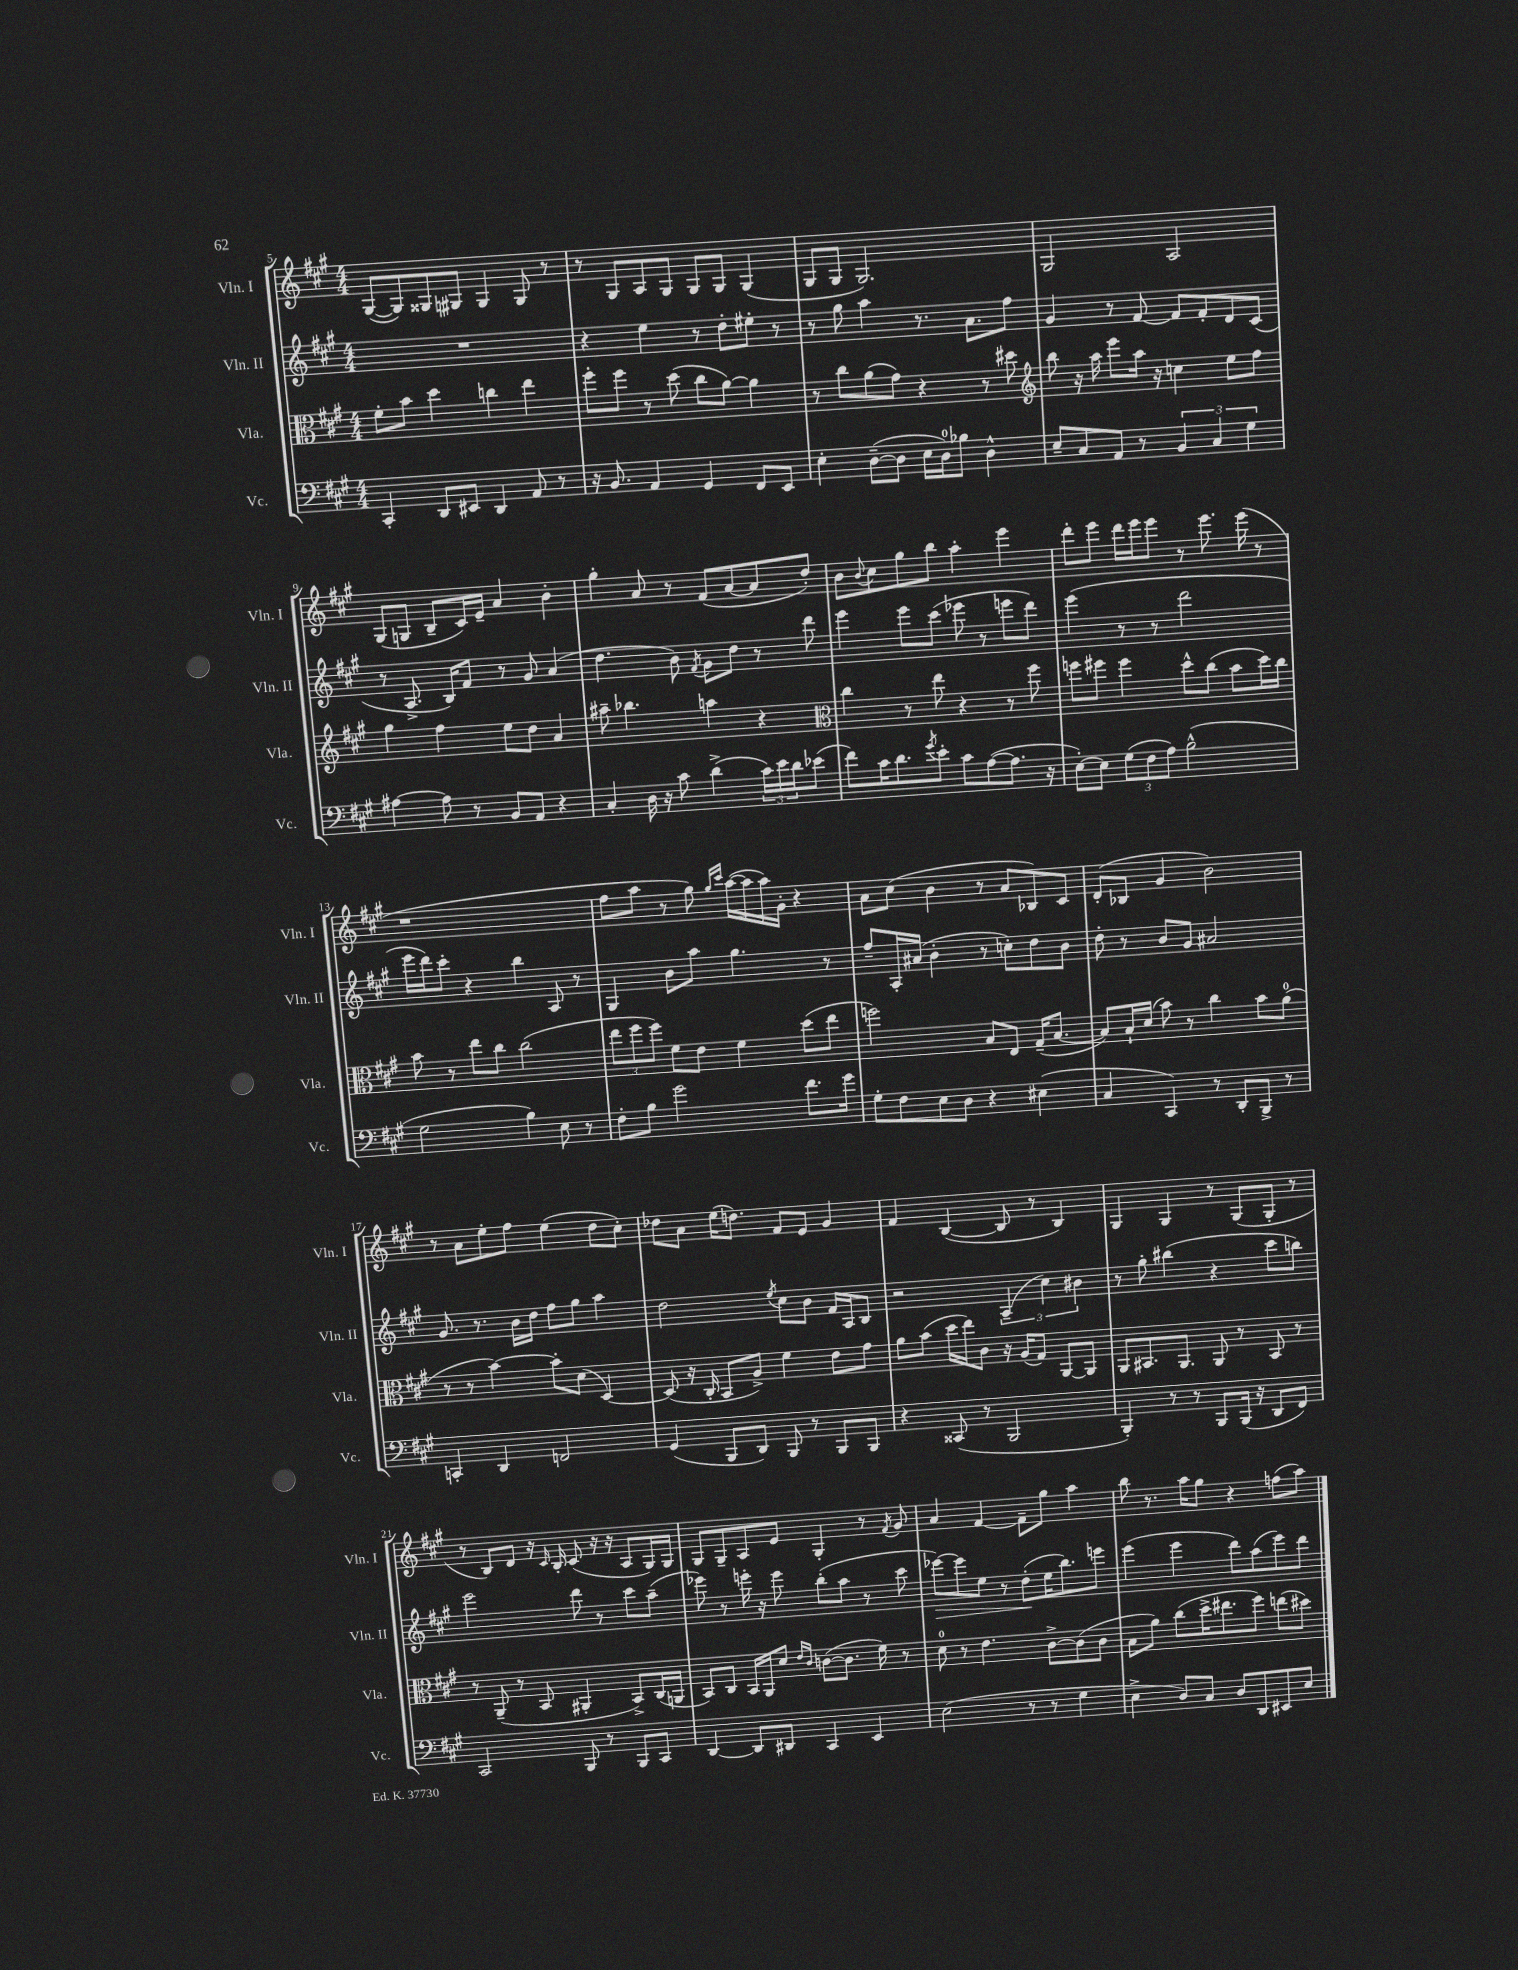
<<
\new StaffGroup <<
\new Staff = "s0" \with { instrumentName = "Vln. I" shortInstrumentName = "Vln. I" } {
    \clef treble \key a \major \numericTimeSignature \time 4/4
    gis8~( gis8) gisis8 gis8 gis4 gis8 r8 |
    r8 gis8 a8 gis8 gis8 gis8 gis4( |
    gis8 gis8 gis2.) |
    gis2 a2 |
    gis8( g8 b8-- cis'16) e'16-- a'4 b'4-. |
    gis''4-. a'8 r8 fis'8( a'8~ a'8 d''8-.) |
    b'8 \appoggiatura { b'8 } cis''8 gis''8 b''8 a''4-. e'''4 |
    d'''8-. e'''8 d'''16 e'''16 e'''8 r8 e'''8. e'''16( r8 |
    r1 |
    fis''8 a''8 r8 gis''8) \grace { gis''16 cis'''16 } a''16~( a''16 a''16) gis'16-. r4 |
    a'8 cis''8( b'4 r8 a'8 bes8) cis'8 |
    d'8-.( bes8 gis'4 b'2) |
    r8 a'8 e''8-. fis''8 e''4( d''8 cis''8-.) |
    des''8 a'8 e''16( d''8.) fis'8 e'8 gis'4 |
    fis'4 b4~( b8 r8 b4) |
    gis4 gis4 r8 gis8( gis8-. r8 |
    r8 b8) d'8 r16 \grace { cis'16 } b16-. cis'8( r16 r16 a8 gis16) gis16 |
    gis8 gis8-- a8 e'8 gis4-. r8 \acciaccatura { fis'8 } gis'8 |
    a'4 fis'4~ fis'8-- gis''8 a''4 |
    b''8 r8. a''16 gis''8 r4 f''8( a''8) \bar "|." |
}
\new Staff = "s1" \with { instrumentName = "Vln. II" shortInstrumentName = "Vln. II" } {
    \clef treble \key a \major \numericTimeSignature \time 4/4
    R1 |
    r4 e''4 r8 d''8-. eis''8-. r8 |
    r8 gis''8 a''4 r8. a'8. fis''8 |
    gis'4 r8 fis'8~ fis'8 fis'8-. d'8 cis'8( |
    r8 a8.-> b16) fis'8 r8 gis'8 a'4( |
    d''4. b'8) \acciaccatura { fis'8 } gis'8 d''8 r8 d'''8 |
    e'''4 e'''8 cis'''8( ees'''8 r8 e'''8 d'''8) |
    e'''4( r8 r8 d'''2 |
    e'''16 d'''16) cis'''8-. r4 b''4 a8 r8 |
    gis4 b'8 a''8 gis''4. r8 |
    fis''8-- a16-. ais'16( b'4-. r8 c''8-.) d''8 b'8 |
    d''8-. r8 b'8 gis'8 ais'2 |
    gis'8. r8. b'16 d''16 fis''8 gis''8 a''4 |
    d''2 \acciaccatura { e''8 } cis''8 b'8 fis'16 a16 b8 |
    r2 \tuplet 3/2 { a4--( cis''4) bis'4 } |
    r8 gis''8-. bis''4( r4 cis'''8 b''8) |
    e'''2 d'''8 r8 cis'''8 a''8--( |
    ees'''8) r8 e'''16-. r16 e'''8 b''8-.( a''8 r8 cis'''8 |
    ees'''8~\>) ees'''8 e''8 r8 d''8-.\!( e''16 b''8.) e'''8 |
    e'''4( e'''4 d'''8) a''8( e'''8) d'''8 \bar "|." |
}
\new Staff = "s2" \with { instrumentName = "Vla." shortInstrumentName = "Vla." } {
    \clef alto \key a \major \numericTimeSignature \time 4/4
    fis'8-. b'8 d''4 c''4 e''4 |
    fis''8-. fis''8 r8 d''8( cis''8 a'8~) a'4 |
    r8 cis''8 a'8( gis'8) r4 r8 dis''8 |
    \clef treble b''8 r16 a''16 e'''8 a''16 r16 c''4 e''8 fis''8 |
    gis''4 fis''4 e''8 d''8 a'4 |
    ais''8-- bes''4. a''4 r4 |
    \clef alto cis''4 r8 e''8 r4 r8 fis''8 |
    f''8 fis''8 fis''4 d''8-^ cis''8( b'8 d''16) cis''16 |
    b'8 r8 e''8 cis''8 cis''2( |
    \tuplet 3/2 { e''8 fis''8 fis''8) } fis'8 e'8 fis'4 d''8( e''8 |
    f''2) b8 e8 gis16--( b8.~ |
    b8) b16-! d'16( b'8) r8 cis''4 b'8 a'8-0( |
    r8 r8 b'4~) b'8-. d'8( d4~) |
    d8( r16 cis16-. b,8 a8->) fis'4 e'8 gis'8 |
    a'8 b'8( d''16 e''16) cis'8 r16 a16( gis8) a,8~ a,8 |
    a,8 bis,8. a,8. a,8 r8 bis,8 r8 |
    r8 a,8--( r8 b,8 ais,4-. b,8->) cis16( a,16 |
    b,8) cis8 b,16 a,16 d'8 \grace { e'16 cis'16 } c'8~( c'8. fis'16) r8 |
    d'8-0 r8 e'4. cis'8~-> cis'8( cis'8 |
    b8 a'8) cis''8( d''16-> eis''8. fis''8) e''8( dis''8) \bar "|." |
}
\new Staff = "s3" \with { instrumentName = "Vc." shortInstrumentName = "Vc." } {
    \clef bass \key a \major \numericTimeSignature \time 4/4
    cis,4-. d,8 eis,8 d,4 a,8 r8 |
    r16 b,8. a,4 gis,4 fis,8 e,8 |
    e4-. d8~--( d8 e16 d16-0) bes8 d4-^ |
    e8-- cis8 a,8 r8 \tuplet 3/2 { b,4 cis4 gis4 } |
    ais4~ ais8 r8 b,8 a,8 r4 |
    cis4-. d16 r16 cis'8 d'4->( \tuplet 3/2 { cis'16) e'16 d'16 } ees'8( |
    fis'8) cis'16 d'8. \acciaccatura { gis'8 } e'8-. cis'8 a8~( a8. r16 |
    e8~-.) e8 \tuplet 3/2 { gis8( fis8 a8) } b2-^( |
    gis2 b4) e8 r8 |
    fis8-. b8 gis'2 fis'8. gis'16 |
    gis8-. fis8 e8 d8 r4 eis4( |
    cis4 cis,4) r8 d,8-. b,,8-> r8 |
    c,4-. d,4 f,2 |
    gis,4( b,,8 d,8) b,,8 r8 b,,8 b,,8 |
    r4 cisis,8( r8 b,,2 |
    b,,4-.) r8 r8 b,,8 b,,16( r16 d,8 fis,8) |
    cis,2 b,,8 r8 b,,8 cis,8 |
    d,4~ d,8 dis,8 cis,4 e,4 |
    e2( r8 r8 gis4 |
    e4-> d8) cis8 d8 d,8 eis,8 e8 \bar "|." |
}
>>
>>
\layout { \context { \Score currentBarNumber = #5 } }
